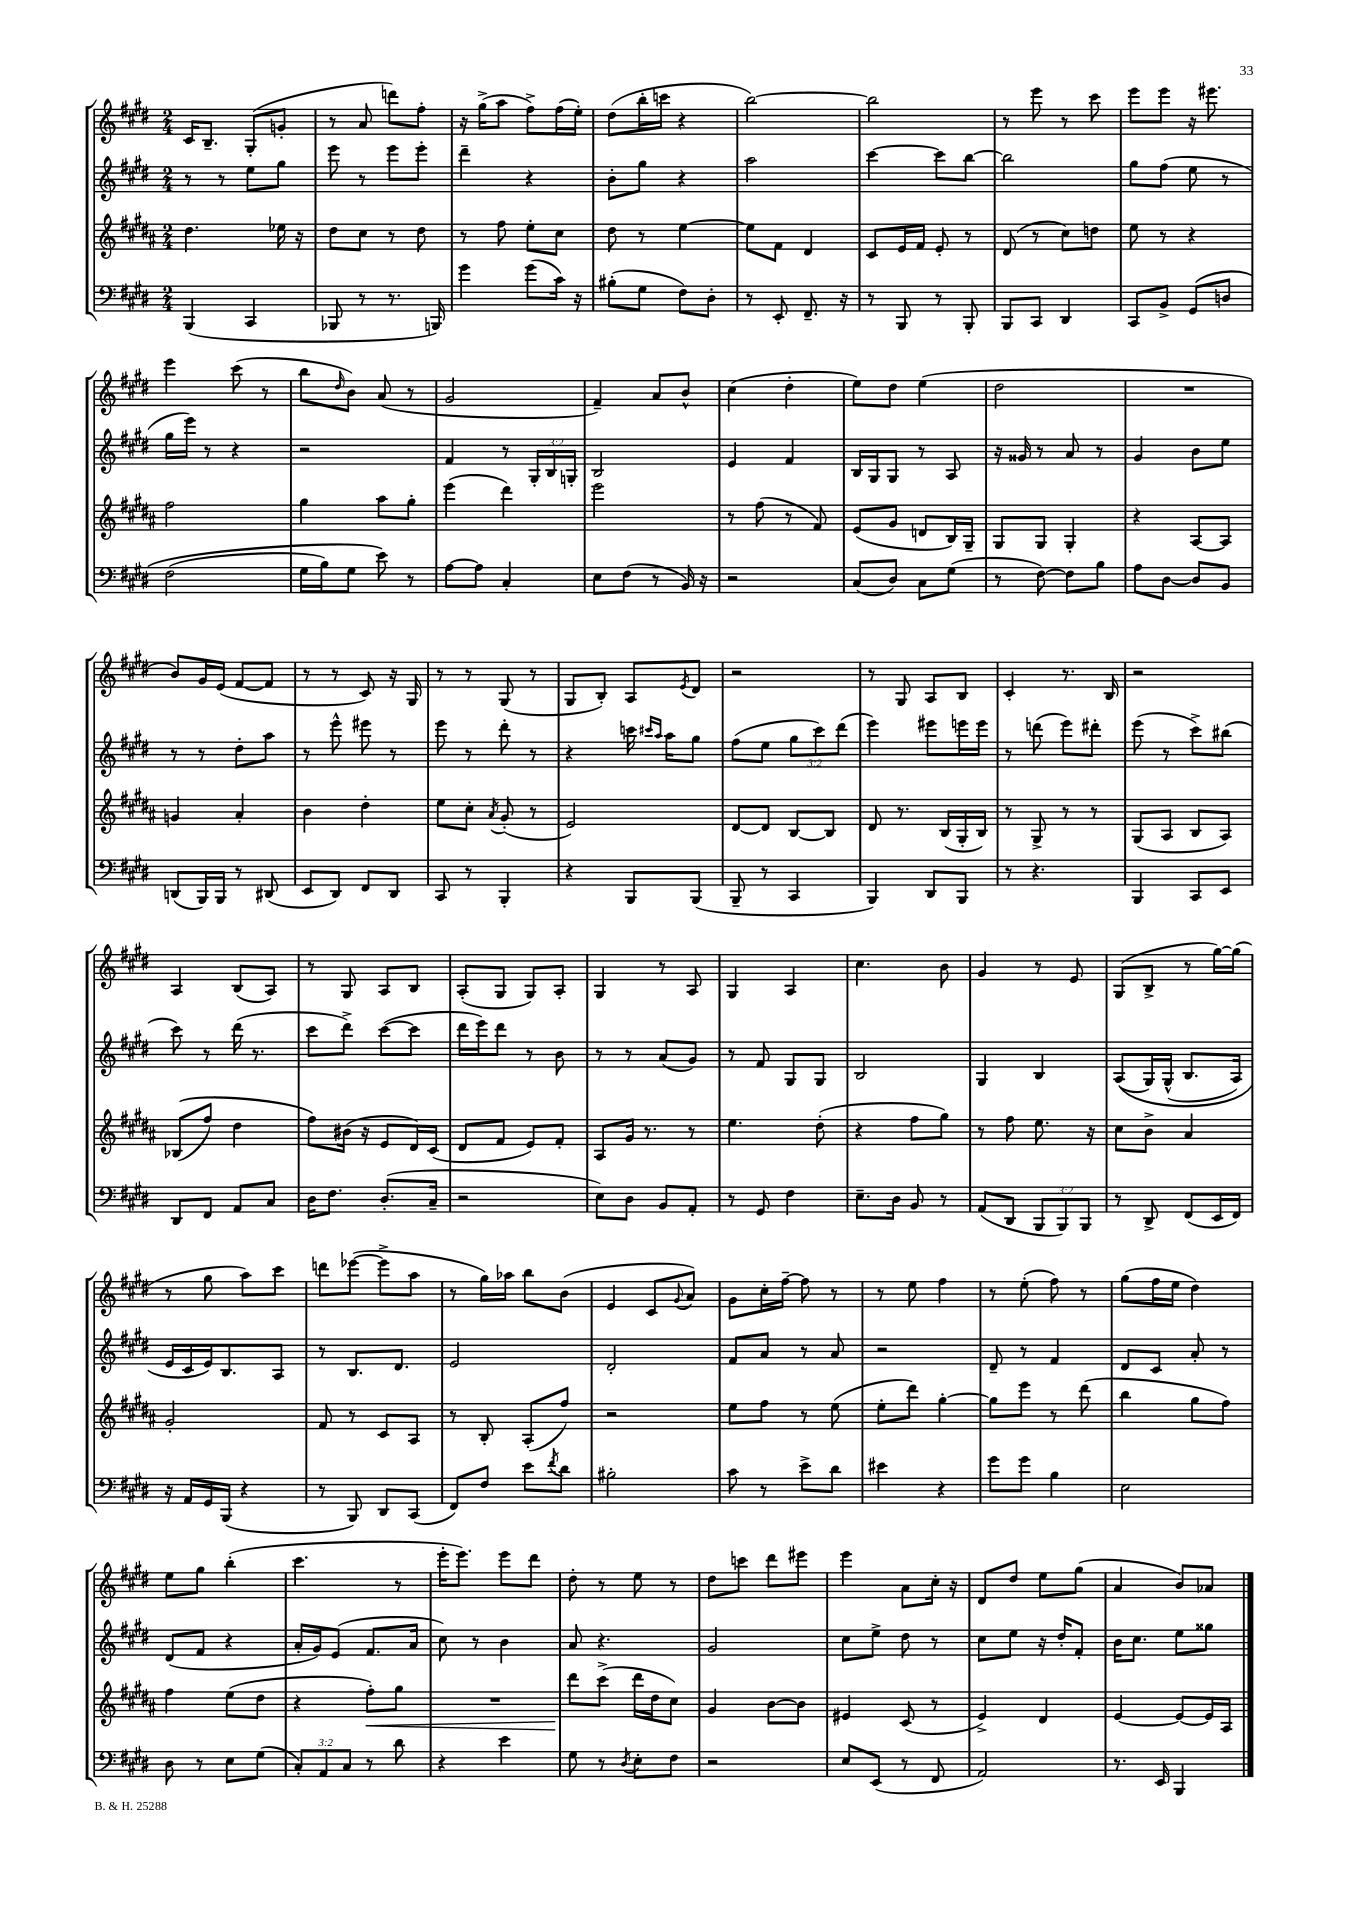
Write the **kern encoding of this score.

**kern	**kern	**kern	**kern
*staff4	*staff3	*staff2	*staff1
*clefF4	*clefG2	*clefG2	*clefG2
*k[f#c#g#d#]	*k[f#c#g#d#a#]	*k[f#c#g#d#]	*k[f#c#g#d#]
*M2/4	*M2/4	*M2/4	*M2/4
(4BBB/	4.dd#\	8r	16c#/LK
.	.	.	8.B~/J
.	.	8r	.
4CC#/	.	8ee\L	(8G#'/L
.	16ee-\	8gg#\J	8g'/J
.	16r	.	.
=	=	=	=
8BBB-/	8dd#\L	8eee\	8r
8r	8cc#\J	8r	8a/
8.r	8r	8eee\L	8ddd\L)
.	8dd#\	8eee'\J	8ff#'\J
16BBB/)	.	.	.
=	=	=	=
4g#\	8r	4ddd#~\	16r
.	.	.	(16gg#^\LK
.	8ff#\	.	8aa\J
(8g#\L	8ee'\L	4r	8ff#^\L)
16c#\Jk)	8cc#\J	.	(16ff#\L
16r	.	.	16ee'\JJ)
=	=	=	=
(8B#'\L	8dd#\	8b'\L	(8dd#\L
8G#\J	8r	8gg#\J	16bb'\L
.	.	.	16ccc\JJ
8F#\L)	[4ee\	4r	4r
8D#'\J	.	.	.
=	=	=	=
8r	8ee\]L	2aa\	[2bb\)
8EE'/	8f#\J	.	.
8.FF#~/	4d#/	.	.
16r	.	.	.
=	=	=	=
8r	8c#/L	[4ccc#\	2bb\]
8BBB/	16e/L	.	.
.	16f#/JJ	.	.
8r	8e'/	8ccc#\]L	.
8BBB'/	8r	[8bb\J	.
=	=	=	=
8BBB/L	(8d#/	2bb\]	8r
8CC#/J	8r	.	8eee\
4DD#/	8cc#\L)	.	8r
.	8dd\J	.	8ccc#\
=	=	=	=
8CC#/L	8ee\	8gg#\L	8eee\L
8BB^/J	8r	(8ff#\J	8eee\J
&(8GG#/L	4r	8ee\	16r
.	.	.	8.eee#\
8D/J	.	8r	.
=	=	=	=
(2F#\	2ff#\	16gg#\LL	4eee\
.	.	16eee\JJ)	.
.	.	8r	.
.	.	4r	(8ccc#\
.	.	.	8r
=	=	=	=
16G#\LL	4gg#\	2r	8bb\L
16B\J)	.	.	.
.	.	.	16qqdd#/
8G#\J	.	.	8b\J)
8e\&)	8aa#\L	.	(8a/
8r	8gg#'\J	.	8r
=	=	=	=
[8A\L	(4eee\	4f#/	2g#/
8A\]J	.	.	.
4C#'/	4ddd#\)	8r	.
.	.	24G#'/LL	.
.	.	24B/	.
.	.	24G'/JJ	.
=	=	=	=
8E\L	2eee\	2B/	4f#~/)
(8F#\J	.	.	.
8r	.	.	8a/L
16BB/)	.	.	8b^^/J
16r	.	.	.
=	=	=	=
2r	8r	4e/	(4cc#\
.	(8ff#\	.	.
.	8r	4f#/	4dd#'\
.	8f#/)	.	.
=	=	=	=
(8C#/L	(8e/L	16B/LL	8ee\L)
.	.	16G#/J	.
8D#/J)	8g#/J	8G#/J	8dd#\J
8C#\L	8d/L	8r	(4ee\
(8G#\J	16B/L)	8A/	.
.	16G#~/JJ	.	.
=	=	=	=
8r	8G#/L	16r	2dd#\
.	.	16g##/	.
[8F#\)	8G#/J	8r	.
8F#\]L	4G#'/	8a/	.
8B\J	.	8r	.
=	=	=	=
8A\L	4r	4g#/	2r
[8D#\J	.	.	.
8D#/]L	[8A#/L	8b\L	.
8BB/J	8A#/]J	8ee\J	.
=	=	=	=
(8DD/L	4g/	8r	8b/L)
16BBB/L)	.	8r	16g#/L
16BBB/JJ	.	.	(16e/JJ
8r	4a#'/	8dd#'\L	[8f#/L
(8DD#/	.	8aa\J	8f#/]J
=	=	=	=
8EE/L	4b\	8r	8r
8DD#/J)	.	8eee^^\	8r
8FF#/L	4dd#'\	8eee#\	8c#/)
8DD#/J	.	8r	16r
.	.	.	16G#/
=	=	=	=
8CC#/	8ee\L	8eee\	8r
8r	8cc#'\J	8r	8r
.	8qa#/	.	.
4BBB'/	(8g#'/	8ddd#'\	(8G#/
.	8r	8r	8r
=	=	=	=
4r	2e/)	4r	8G#/L
.	.	.	8B'/J)
8BBB/L	.	16ccc\	8A/L
.	.	16qqccc#/LL	.
.	.	16qqaa/JJ	.
.	.	16aa\LK	.
.	.	.	8qe/
(8BBB/J	.	8gg#\J	8d#/J
=	=	=	=
8BBB~/	[8d#/L	(8ff#\L	2r
8r	8d#/]J	8ee\J	.
4CC#/	[8B/L	12gg#\L	.
.	.	12ccc#\)	.
.	8B/]J	.	.
.	.	(12ddd#\J	.
=	=	=	=
4BBB/)	8d#/	4eee\)	8r
.	8.r	.	8G#/
8DD#/L	.	8eee#\L	8A/L
.	(16B/LL	.	.
8BBB/J	16G#'/	16eee\L	8B/J
.	16B/JJ)	16eee\JJ	.
=	=	=	=
8r	8r	8r	4c#'/
4.r	8G#^/	(8ddd\	.
.	8r	8eee\L)	8.r
.	8r	8ddd#'\J	.
.	.	.	16B/
=	=	=	=
4BBB/	(8G#/L	(8eee\	2r
.	8A#/J	8r	.
8CC#/L	8B/L	8ccc#^\L)	.
8EE/J	8A#/J)	(8bb#\J	.
=	=	=	=
8DD#/L	&((8B-/L	8ccc#\)	4A/
8FF#/J	8ff#/J)	8r	.
8AA/L	4dd#\	(16ddd#\	(8B/L
.	.	8.r	.
8C#/J	.	.	8A/J)
=	=	=	=
16D#\LK	8ff#\L&)	8ccc#\L	8r
8.F#\J	.	.	.
.	(16b#\Jk	8ddd#^\J)	8G#/
.	16r	.	.
(8.D#'/L	8e/L	([8ccc#\L	8A/L
.	16d#/L)	8ccc#\]J	8B/J
16C#~/Jk	(16c#/JJ	.	.
=	=	=	=
2r	8d#/L	16ddd#\LL	(8A'/L
.	.	16eee\J)	.
.	8f#/J	8ddd#\J	8G#/J
.	8e/L)	8r	8G#/L)
.	8f#'/J	8b\	8A'/J
=	=	=	=
8E\L)	8A#/L	8r	4G#/
8D#\J	16g#/Jk	8r	.
.	8.r	.	.
8BB/L	.	(8a/L	8r
8AA'/J	8r	8g#/J)	8A/
=	=	=	=
8r	4.ee\	8r	4G#/
8GG#/	.	8f#/	.
4F#\	.	8G#/L	4A/
.	(8dd#'\	8G#/J	.
=	=	=	=
8.E~\L	4r	2B/	4.cc#\
16D#\Jk	.	.	.
8BB/	8ff#\L	.	.
8r	8gg#\J)	.	8b\
=	=	=	=
(8AA/L	8r	4G#/	4g#/
8DD#/J	8ff#\	.	.
12BBB/L	8.ee\	4B/	8r
12BBB/)	.	.	.
.	.	.	8e/
12BBB/J	.	.	.
.	16r	.	.
=	=	=	=
8r	8cc#\L	&((8A/L	(8G#/L
8DD#^/	8b^\J	16G#/L)	8B^/J
.	.	(16G#^^/JJ	.
(8FF#/L	4a#/	8.B/L	8r
16EE/L	.	.	[16gg#\LL)
16FF#/JJ)	.	16A/Jk)	(16gg#\]JJ
=	=	=	=
16r	2g#'/	16e/LL	8r
16AA/LL	.	16c#/	.
16GG#/	.	16e/J&)	8gg#\
(16BBB/JJ	.	8.B/	.
4r	.	.	8aa\L)
.	.	8A/J	8ccc#\J
=	=	=	=
8r	8f#/	8r	8ddd\L
8BBB/)	8r	8.B/L	([8eee-\J
8DD#/L	8c#/L	.	8eee-^\]L
.	.	8.d#/J	.
(8CC#/J	8A#/J	.	8aa\J
=	=	=	=
8FF#/L)	8r	2e/	8r
8F#/J	8B'/	.	16gg#\LL)
.	.	.	16aa-\JJ
8e\L	(8A#'/L	.	8bb\L
8qf#/	.	.	.
8d#\J	8ff#/J)	.	(8b\J
=	=	=	=
2B#'\	2r	2d#'/	4e/
.	.	.	8c#/L
.	.	.	8qqg#/
.	.	.	8a/J)
=	=	=	=
8c#\	8ee\L	8f#/L	8g#\L
8r	8ff#\J	8a/J	16cc#'\L
.	.	.	[16ff#~\JJ
8e^\L	8r	8r	8ff#\]
8d#\J	(8ee\	8a/	8r
=	=	=	=
4e#\	8ee'\L	2r	8r
.	8ddd#\J)	.	8ee\
4r	[4gg#'\	.	4ff#\
=	=	=	=
8g#\L	8gg#\]L	8d#~/	8r
8g#\J	8eee\J	8r	(8ee'\
4B\	8r	4f#/	8ff#\)
.	(8ddd#\	.	8r
=	=	=	=
2E\	4bb\	8d#/L	(8gg#\L
.	.	8c#/J	16ff#\L
.	.	.	16ee\JJ
.	8gg#\L	8a'/	4dd#\)
.	8ff#\J)	8r	.
=	=	=	=
8D#\	4ff#\	(8d#/L	8ee\L
8r	.	8f#/J	8gg#\J
8E\L	(8ee\L	4r	(4bb'\
(8G#\J	8dd#\J	.	.
=	=	=	=
12C#'/L)	4r	16a'/LL	4.ccc#\
.	.	16g#/J)	.
12AA/	.	.	.
.	.	(8e/J	.
12C#/J	.	.	.
8r	8ff#'\L)	8.f#/L	.
8d#\	8gg#\J	.	8r
.	.	16a/Jk	.
=	=	=	=
4r	2r	8cc#\)	16eee'\LK
.	.	.	8.eee\J)
.	.	8r	.
4e\	.	4b\	8eee\L
.	.	.	8ddd#\J
=	=	=	=
8G#\	8ddd#\L	8a/	8dd#'\
8r	(8ccc#^\J	4.r	8r
8qD#/	.	.	.
8E'\L	16ddd#\LL	.	8ee\
.	16dd#\J	.	.
8F#\J	8cc#\J)	.	8r
=	=	=	=
2r	4g#/	2g#/	8dd#\L
.	.	.	8ccc\J
.	[8b\L	.	8ddd#\L
.	8b\]J	.	8eee#\J
=	=	=	=
8E/L	4e#/	8cc#\L	4eee\
(8EE/J	.	8ee^\J	.
8r	(8c#/	8dd#\	8a\L
8FF#/	8r	8r	16cc#'\Jk
.	.	.	16r
=	=	=	=
2AA/)	4e^/)	8cc#\L	8d#/L
.	.	8ee\J	8dd#/J
.	4d#/	16r	8ee\L
.	.	16dd#'/LK	.
.	.	8f#'/J	(8gg#\J
=	=	=	=
8.r	[4e/	16b\LK	4a/
.	.	8.cc#\J	.
16EE/	.	.	.
4BBB/	8e/_L	8ee\L	8b/L)
.	16e/]L	8gg##\J	8a-/J
.	16A#/JJ	.	.
==	==	==	==
*-	*-	*-	*-
